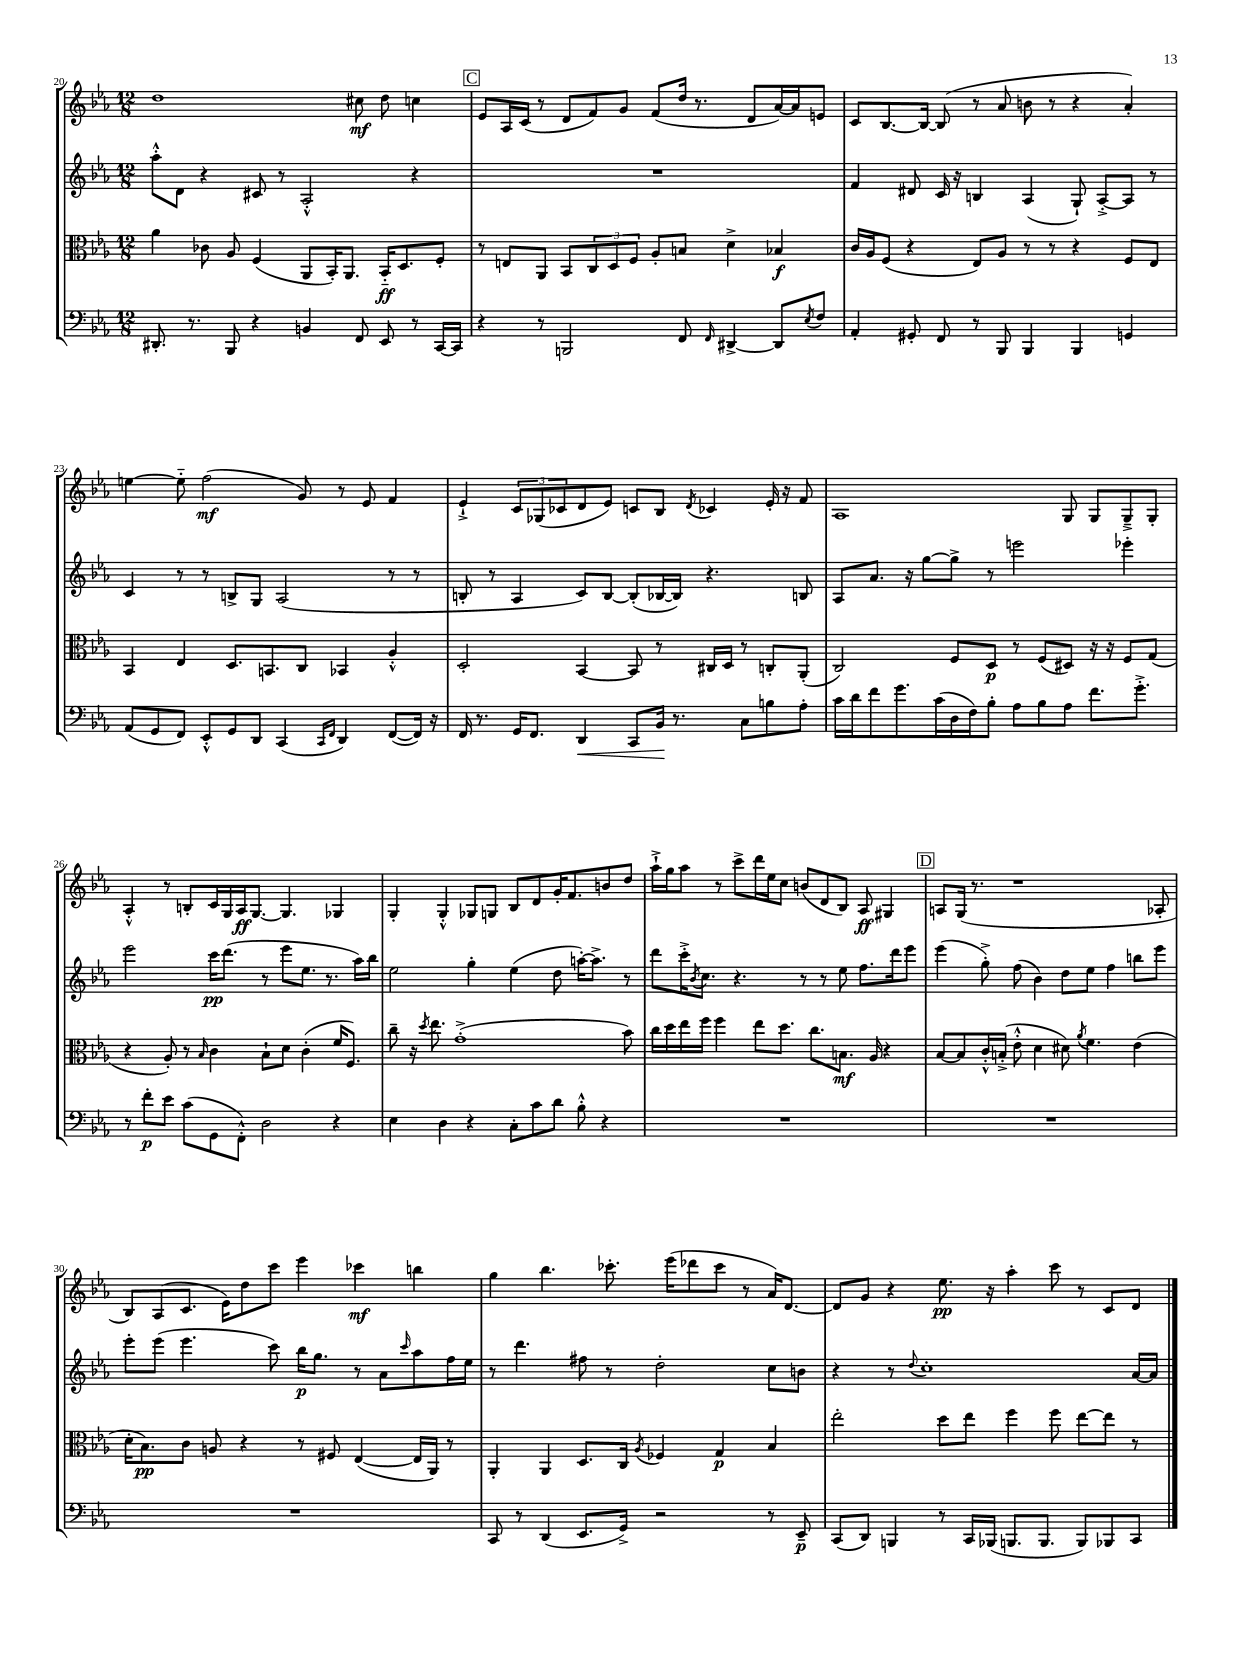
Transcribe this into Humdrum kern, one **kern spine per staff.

**kern	**dynam	**kern	**dynam	**kern	**dynam	**kern	**dynam
*part4	*part4	*part3	*part3	*part2	*part2	*part1	*part1
*staff4	*staff4	*staff3	*staff3	*staff2	*staff2	*staff1	*staff1
*clefF4	*	*clefC3	*	*clefG2	*	*clefG2	*
*k[b-e-a-]	*	*k[b-e-a-]	*	*k[b-e-a-]	*	*k[b-e-a-]	*
*M12/8	*	*M12/8	*	*M12/8	*	*M12/8	*
=20	=20	=20	=20	=20	=20	=20	=20
8.DD#X'/	.	4a-\	.	8aa-'^^\L	.	1dd	.
.	.	.	.	8d\J	.	.	.
8.r	.	.	.	.	.	.	.
.	.	8c-X\	.	4r	.	.	.
8BBB-/	.	8A-/	.	.	.	.	.
4r	.	(4F/	.	8c#X/	.	.	.
.	.	.	.	8r	.	.	.
4BBn/	.	8AA-/L	.	2A-'^^/	.	.	.
.	.	16BB-'/K)	.	.	.	.	.
.	.	8.AA-/J	.	.	.	.	.
8FF/	.	.	.	.	.	8cc#X\	mf
8EE-/	.	16BB-/KL	ff	.	.	8dd\	.
.	.	8.D/	.	.	.	.	.
8r	.	.	.	4r	.	4ccn\	.
[16CC/LL	.	8F'/J	.	.	.	.	.
16CC/JJ]	.	.	.	.	.	.	.
!!LO:REH:place=s1:t=C
=21	=21	=21	=21	=21	=21	=21	=21
4r	.	8r	.	1.r	.	8e-/L	.
.	.	8En/L	.	.	.	16A-/L	.
.	.	.	.	.	.	(16c/JJ	.
8r	.	8AA-/J	.	.	.	8r	.
2BBBn/	.	8BB-/L	.	.	.	8d/L	.
.	.	12C/	.	.	.	8f/)	.
.	.	12D/	.	.	.	.	.
.	.	.	.	.	.	8g/J	.
.	.	12F/J	.	.	.	.	.
.	.	8A-'/L	.	.	.	(8f/L	.
8FF/	.	8Bn/J	.	.	.	16dd/Jk	.
.	.	.	.	.	.	8.r	.
16qqFF/	.	.	.	.	.	.	.
[4DD#X^/	.	4d^\	.	.	.	.	.
.	.	.	.	.	.	8d/L	.
8DD#/L]	.	4B-X/	f	.	.	[16a-/L)	.
.	.	.	.	.	.	16a-/J]	.
8qE-/	.	.	.	.	.	.	.
8F/J	.	.	.	.	.	8en/J	.
=22	=22	=22	=22	=22	=22	=22	=22
4AA-'/	.	16c/LL	.	4f/	.	8c/L	.
.	.	16A-/J	.	.	.	.	.
.	.	(8F/J	.	.	.	[8.B-/	.
8GG#X'/	.	4r	.	8d#X/	.	.	.
.	.	.	.	.	.	16B-/Jk_	.
8FF/	.	.	.	16c/	.	(8B-/]	.
.	.	.	.	16r	.	.	.
8r	.	8E-/L)	.	4Bn/	.	8r	.
8BBB-/	.	8A-/J	.	.	.	8a-/	.
4BBB-/	.	8r	.	(4A-/	.	8bn\	.
.	.	8r	.	.	.	8r	.
4BBB-/	.	4r	.	8G`/)	.	4r	.
.	.	.	.	[8A-'^/L	.	.	.
4GGn/	.	8F/L	.	8A-/J]	.	4a-'/)	.
.	.	8E-/J	.	8r	.	.	.
!!LO:LB:g=z
=23	=23	=23	=23	=23	=23	=23	=23
(8AA-/L	.	4BB-/	.	4c/	.	[4een\	.
8GG/	.	.	.	.	.	.	.
8FF/J)	.	4E-/	.	8r	.	8ee\]	.
8EE-'^^/L	.	.	.	8r	.	(2ff\	mf
8GG/	.	8.D/L	.	8Bn^/L	.	.	.
8DD/J	.	.	.	8G/J	.	.	.
.	.	8.BBn/	.	.	.	.	.
(4CC/	.	.	.	(2A-/	.	.	.
.	.	8C/J	.	.	.	8g/)	.
16qqCC/LL	.	.	.	.	.	.	.
16qqFF/JJ	.	.	.	.	.	.	.
4DD/)	.	4BB-X/	.	.	.	8r	.
.	.	.	.	.	.	8e-/	.
([8FF/L	.	4A-'^^/	.	8r	.	4f/	.
16FF/Jk])	.	.	.	8r	.	.	.
16r	.	.	.	.	.	.	.
=24	=24	=24	=24	=24	=24	=24	=24
16FF/	.	2D'/	.	8Bn'/	.	4e-`^/	.
8.r	.	.	.	.	.	.	.
.	.	.	.	8r	.	.	.
16GG/KL	.	.	.	4A-/	.	12c/L	.
8.FF/J	.	.	.	.	.	.	.
.	.	.	.	.	.	(12G-X/	.
.	.	.	.	.	.	12c-X/	.
!	!LO:HP:b	!	!	!	!	!	!
4DD/	<	[4BB-/	.	8c/L)	.	8d/	.
.	.	.	.	[8B/J	.	8e-/J)	.
8CC/L	.	8BB-/]	.	(8B'/L]	.	8cn/L	.
16BB-/Jk	.	8r	.	[16B-X/L	.	8B-/J	.
8.r	[	.	.	16B-/JJ])	.	.	.
.	.	.	.	.	.	8qd/	.
.	.	16C#X/LL	.	4.r	.	4c-X/	.
.	.	16D/JJ	.	.	.	.	.
8C\L	.	8r	.	.	.	.	.
8Bn\	.	8Cn'/L	.	.	.	16e-'/	.
.	.	.	.	.	.	16r	.
8A-'\J	.	(8AA-'/J	.	8Bn/	.	8f/	.
=25	=25	=25	=25	=25	=25	=25	=25
16c\LL	.	2C/)	.	8A-/L	.	1A-	.
16d\J	.	.	.	.	.	.	.
8f\	.	.	.	8.a-/J	.	.	.
8.g\	.	.	.	.	.	.	.
.	.	.	.	16r	.	.	.
.	.	.	.	[8gg\L	.	.	.
(16c\L	.	.	.	.	.	.	.
16D\	.	8F/L	.	8gg^\J]	.	.	.
16F\J)	.	.	.	.	.	.	.
8B-'\J	.	8D/J	p	8r	.	.	.
8A-\L	.	8r	.	2eeen\	.	.	.
8B-\	.	(8F/L	.	.	.	.	.
8A-\J	.	8D#X/J)	.	.	.	8G/	.
8.f\L	.	16r	.	.	.	8G/L	.
.	.	16r	.	.	.	.	.
.	.	8F/L	.	4eee-X'\	.	8G~^/	.
8.g'^\J	.	.	.	.	.	.	.
.	.	(8G/J	.	.	.	8G'/J	.
!!LO:LB:g=z
=26	=26	=26	=26	=26	=26	=26	=26
8r	.	4r	.	2eee-\	.	4A-'^^/	.
8f'\L	p	.	.	.	.	.	.
8e-\J	.	8A-'/)	.	.	.	8r	.
(8c\L	.	8r	.	.	.	8Bn'/L	.
.	.	16qqB-/	.	.	.	.	.
8GG\	.	4c\	.	16ccc\KL	pp	16c/L	.
.	.	.	.	(8.ddd\J	.	16G/	.
8FF'^^\J)	.	.	.	.	.	16A-/J	ff
.	.	.	.	.	.	[8.G/J	.
2D\	.	8B-`\L	.	8r	.	.	.
.	.	8d\J	.	8eee-\L	.	4.G/]	.
.	.	(4c'\	.	8.ee-\J	.	.	.
.	.	.	.	8.r	.	.	.
4r	.	16f/KL	.	.	.	4G-X/	.
.	.	8.F/J)	.	.	.	.	.
.	.	.	.	16aa-\LL)	.	.	.
.	.	.	.	16bb-\JJ	.	.	.
=27	=27	=27	=27	=27	=27	=27	=27
4E-\	.	8cc~\	.	2ee-\	.	4G'/	.
.	.	16r	.	.	.	.	.
.	.	8qdd/	.	.	.	.	.
.	.	8.ee-\	.	.	.	.	.
4D\	.	.	.	.	.	4G'^^/	.
.	.	(1g'^	.	.	.	.	.
4r	.	.	.	4gg'\	.	8G-X/L	.
.	.	.	.	.	.	8Gn/J	.
8C'\L	.	.	.	(4ee-\	.	8B-/L	.
8c\	.	.	.	.	.	8d/	.
8d\J	.	.	.	8dd\	.	16g'/K	.
.	.	.	.	.	.	8.f/	.
8B-'^^\	.	.	.	[16aan'\KL)	.	.	.
.	.	.	.	8.aa^\J]	.	.	.
4r	.	.	.	.	.	8bn/	.
.	.	8b-\)	.	8r	.	8dd/J	.
=28	=28	=28	=28	=28	=28	=28	=28
1.r	.	16cc\LL	.	8ddd\L	.	16aa-`^\LL	.
.	.	16dd\	.	.	.	16gg\J	.
.	.	16ee-\	.	16ccc'^\K	.	8aa-\J	.
.	.	.	.	8qb-/	.	.	.
.	.	16ff\JJ	.	8.cc\J	.	.	.
.	.	4ff\	.	.	.	8r	.
.	.	.	.	4.r	.	8ccc^\L	.
.	.	8ee-\L	.	.	.	16ddd\L	.
.	.	.	.	.	.	16ee-\J	.
.	.	8.dd\J	.	.	.	8cc\J	.
.	.	.	.	8r	.	(8bn/L	.
.	.	8.cc\L	.	.	.	.	.
.	.	.	.	8r	.	8d/	.
.	.	8.Bn\J	mf	8ee-\	.	8B-/J)	.
.	.	.	.	8.ff\L	.	8A-/	ff
.	.	16A-/	.	.	.	.	.
.	.	4r	.	.	.	4G#X/	.
.	.	.	.	16ddd\k	.	.	.
.	.	.	.	8eee-\J	.	.	.
!!LO:REH:place=s1:t=D
=29	=29	=29	=29	=29	=29	=29	=29
1.r	.	[8B-/L	.	(4eee-\	.	8An/L	.
.	.	8B-/]	.	.	.	(16G/Jk	.
.	.	.	.	.	.	8.r	.
.	.	16c'^^/L	.	8gg'^\)	.	.	.
.	.	(16Bn'^/JJ	.	.	.	.	.
.	.	8e-'^^\	.	(8ff\	.	1r	.
.	.	4d\	.	4b-\)	.	.	.
.	.	8d#X\)	.	8dd\L	.	.	.
.	.	8qa-/	.	.	.	.	.
.	.	4.f\	.	8ee-\J	.	.	.
.	.	.	.	4ff\	.	.	.
.	.	(4e-\	.	8bbn\L	.	.	.
.	.	.	.	8eee-\J	.	8A-X'/	.
!!LO:LB:g=z
=30	=30	=30	=30	=30	=30	=30	=30
1.r	.	16d'\KL	.	8eee-'\L	.	8B-/L)	.
.	.	8.B-\)	pp	.	.	.	.
.	.	.	.	(8eee-\J	.	(8A-/	.
.	.	8c\J	.	4.eee-\	.	8.c/J	.
.	.	8An/	.	.	.	.	.
.	.	.	.	.	.	16e-\KL)	.
.	.	4r	.	.	.	8dd\	.
.	.	.	.	8ccc\)	.	8ccc\J	.
.	.	8r	.	16bb-\KL	p	4eee-\	.
.	.	.	.	8.gg\J	.	.	.
.	.	8F#X/	.	.	.	.	.
.	.	([4E-/	.	8r	.	4ccc-X\	mf
.	.	.	.	8a-\L	.	.	.
.	.	.	.	16qqccc/	.	.	.
.	.	16E-/LL]	.	8aa-\	.	4bbn\	.
.	.	16AA-/JJ)	.	.	.	.	.
.	.	8r	.	16ff\L	.	.	.
.	.	.	.	16ee-\JJ	.	.	.
=31	=31	=31	=31	=31	=31	=31	=31
8CC/	.	4AA-'/	.	8r	.	4gg\	.
8r	.	.	.	4.ddd\	.	.	.
(4DD/	.	4AA-/	.	.	.	4.bb-\	.
8.EE-/L	.	8.D/L	.	8ff#X\	.	.	.
.	.	.	.	8r	.	8.ccc-X'\	.
16GG^/Jk)	.	16C/Jk	.	.	.	.	.
.	.	8qA-/	.	.	.	.	.
2r	.	4F-X/	.	2dd'\	.	.	.
.	.	.	.	.	.	(16eee-\KL	.
.	.	.	.	.	.	8ddd-X\	.
.	.	4G/	p	.	.	8ccc-\J	.
.	.	.	.	.	.	8r	.
8r	.	4B-/	.	8cc\L	.	16a-/KL)	.
.	.	.	.	.	.	[8.d/J	.
8EE-~/	p	.	.	8bn\J	.	.	.
=32	=32	=32	=32	=32	=32	=32	=32
(8CC/L	.	2ee-'\	.	4r	.	8d/L]	.
8DD/J)	.	.	.	.	.	8g/J	.
4BBBn/	.	.	.	8r	.	4r	.
.	.	.	.	8qqdd/	.	.	.
.	.	.	.	1cc'	.	.	.
8r	.	8dd\L	.	.	.	8.ee-\	pp
16CC/LL	.	8ee-\J	.	.	.	.	.
(16BBB-X/JJ	.	.	.	.	.	16r	.
8.BBBn/L	.	4ff\	.	.	.	4aa-'\	.
8.BBB/J	.	.	.	.	.	.	.
.	.	8ff\	.	.	.	8ccc\	.
8BBB/L)	.	[8ee-\L	.	.	.	8r	.
8BBB-X/	.	8ee-\J]	.	.	.	8c/L	.
8CC/J	.	8r	.	[16a-/LL	.	8d/J	.
.	.	.	.	16a-/JJ]	.	.	.
==	==	==	==	==	==	==	==
*-	*-	*-	*-	*-	*-	*-	*-
